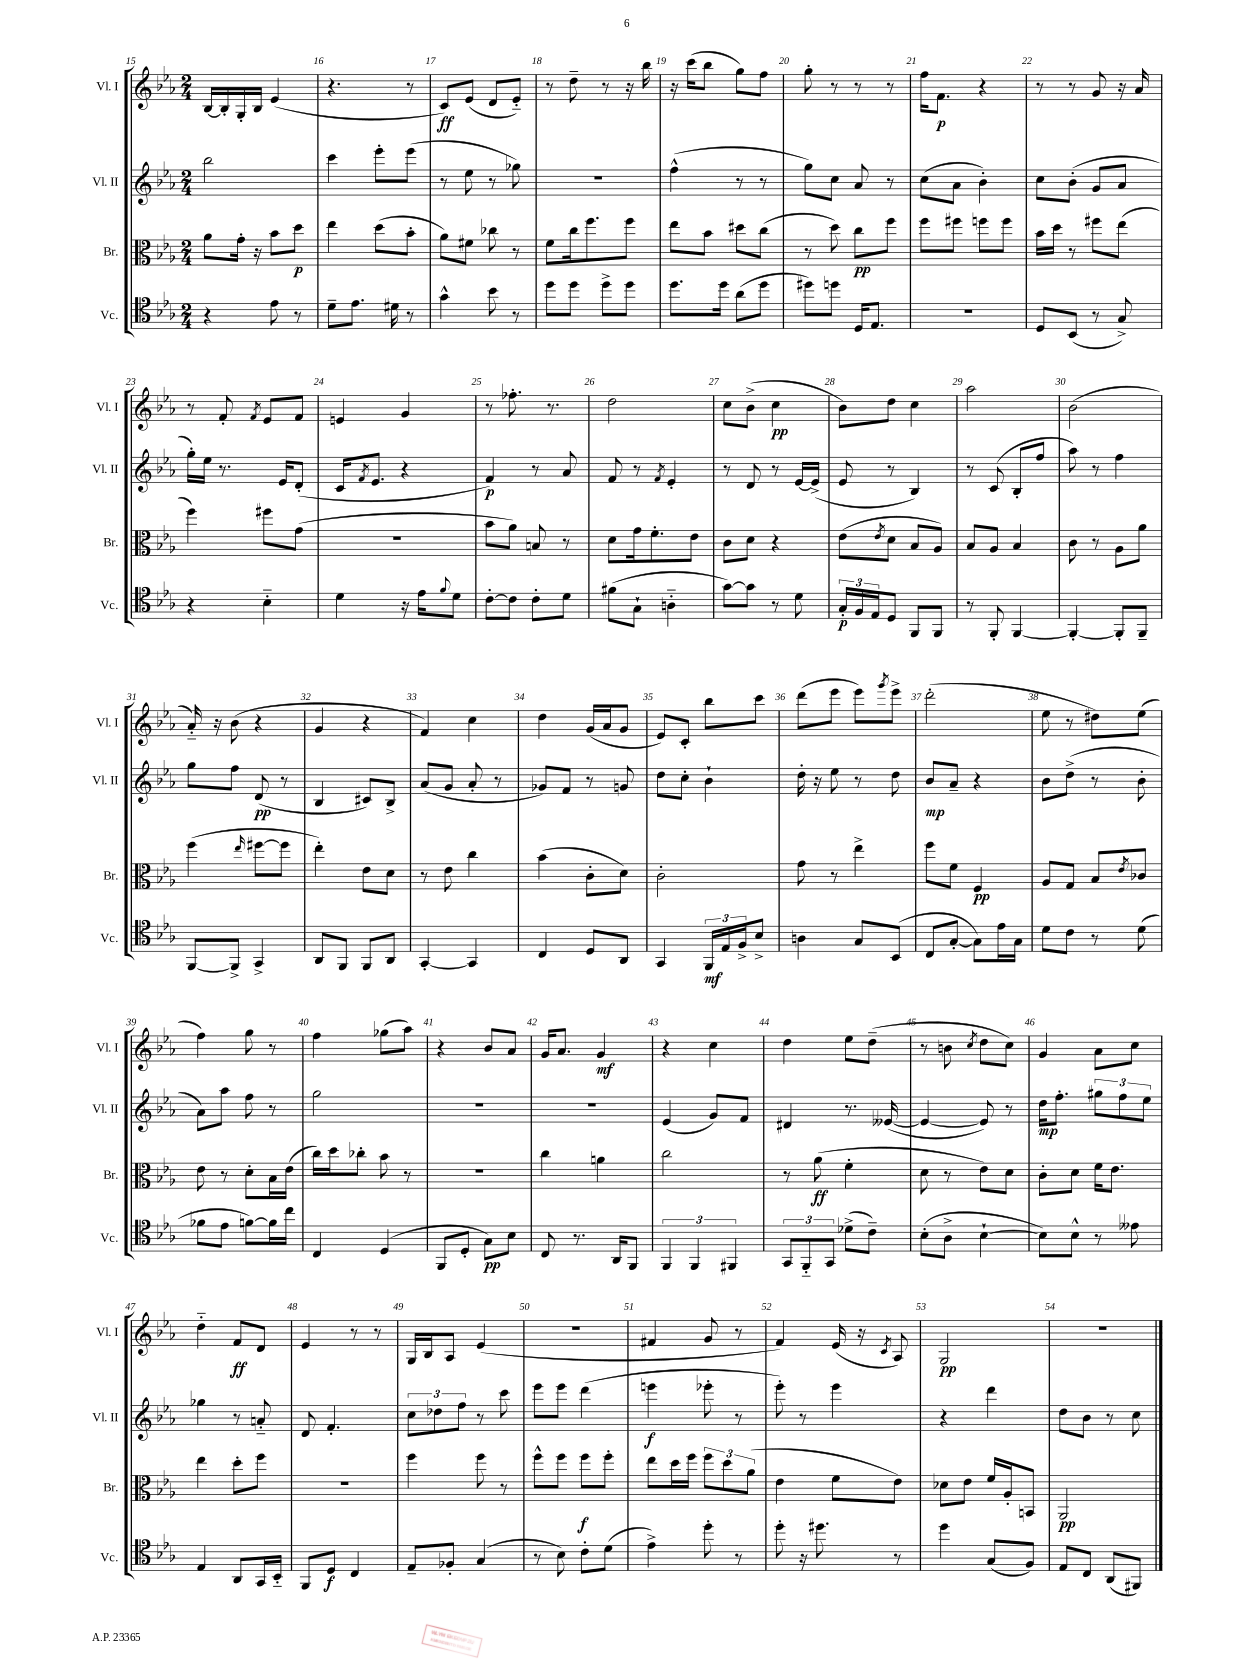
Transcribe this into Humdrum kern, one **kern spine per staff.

**kern	**dynam	**kern	**dynam	**kern	**dynam	**kern	**dynam
*part4	*part4	*part3	*part3	*part2	*part2	*part1	*part1
*staff4	*staff4	*staff3	*staff3	*staff2	*staff2	*staff1	*staff1
*I"Vc.	*	*I"Br.	*	*I"Vl. II	*	*I"Vl. I	*
*I'Vc.	*	*I'Br.	*	*I'Vl. II	*	*I'Vl. I	*
*clefC4	*	*clefC3	*	*clefG2	*	*clefG2	*
*k[b-e-a-]	*	*k[b-e-a-]	*	*k[b-e-a-]	*	*k[b-e-a-]	*
*M2/4	*	*M2/4	*	*M2/4	*	*M2/4	*
=15	=15	=15	=15	=15	=15	=15	=15
4r	.	8a-\L	.	2bb-\	.	[16B-/LL	.
.	.	.	.	.	.	16B-'/]	.
.	.	16g'\Jk	.	.	.	16G'/	.
.	.	16r	.	.	.	16B-/JJ	.
8e-\	.	8b-\L	.	.	.	(4e-/	.
8r	.	8dd\J	p	.	.	.	.
=16	=16	=16	=16	=16	=16	=16	=16
8d~\L	.	4ee-\	.	4ccc\	.	4.r	.
8.e-\J	.	.	.	.	.	.	.
.	.	(8dd\L	.	8eee-'\L	.	.	.
16d#X\	.	.	.	.	.	.	.
8r	.	8b-'\J	.	(8eee-\J	.	8r	.
=17	=17	=17	=17	=17	=17	=17	=17
4g^^\	.	8a-\L)	.	8r	.	8c/L)	ff
.	.	8f#X\J	.	8ee-\	.	(8e-/J	.
8b-\	.	8cc-X\	.	8r	.	8d/L	.
8r	.	8r	.	8gg-X\)	.	8e-/J)	.
=18	=18	=18	=18	=18	=18	=18	=18
8dd\L	.	8f\L	.	2r	.	8r	.
8dd\J	.	16cc\k	.	.	.	8dd~\	.
.	.	8.ff\	.	.	.	.	.
8dd^\L	.	.	.	.	.	8r	.
8dd\J	.	8ff\J	.	.	.	16r	.
.	.	.	.	.	.	16bb-\	.
=19	=19	=19	=19	=19	=19	=19	=19
8.dd\L	.	8ee-\L	.	(4ff^^\	.	16r	.
.	.	.	.	.	.	(16ccc\KL	.
.	.	8b-\J	.	.	.	8bb-\J	.
16dd\Jk	.	.	.	.	.	.	.
(8a-\L	.	8dd#X\L	.	8r	.	8gg\L)	.
8dd\J	.	(8cc\J	.	8r	.	8ff\J	.
=20	=20	=20	=20	=20	=20	=20	=20
8dd#X\L)	.	8r	.	8gg\L)	.	8gg'\	.
8ddn\J	.	8dd\)	.	8cc\J	.	8r	.
16D/KL	.	8cc\L	pp	8a-/	.	8r	.
8.E-/J	.	.	.	.	.	.	.
.	.	8ff\J	.	8r	.	8r	.
=21	=21	=21	=21	=21	=21	=21	=21
2r	.	8ff\L	.	(8cc\L	.	16ff\KL	.
.	.	.	.	.	.	8.f\J	p
.	.	8ff#X\J	.	8a-\J	.	.	.
.	.	8ffn\L	.	4b-'\)	.	4r	.
.	.	8ff\J	.	.	.	.	.
=22	=22	=22	=22	=22	=22	=22	=22
8D/L	.	16b-\LL	.	8cc\L	.	8r	.
.	.	16dd\JJ	.	.	.	.	.
(8BB-/J	.	8r	.	(8b-'\J	.	8r	.
8r	.	8ff#X\L	.	8g/L	.	8g/	.
8G^/)	.	(8ee-\J	.	8a-/J	.	16r	.
.	.	.	.	.	.	16a-/	.
!!LO:LB:g=z
=23	=23	=23	=23	=23	=23	=23	=23
4r	.	4ff\)	.	16gg'\LL)	.	8r	.
.	.	.	.	16ee-\JJ	.	.	.
.	.	.	.	8.r	.	8f'/	.
.	.	.	.	.	.	8qf/	.
4B-\	.	8ff#X\L	.	.	.	8e-/L	.
.	.	.	.	16e-/KL	.	.	.
.	.	(8g\J	.	(8d'/J	.	8f/J	.
=24	=24	=24	=24	=24	=24	=24	=24
4d\	.	2r	.	16c/KL	.	4en/	.
.	.	.	.	8qf/	.	.	.
.	.	.	.	8.e-/J	.	.	.
16r	.	.	.	4r	.	4g/	.
16e-\KL	.	.	.	.	.	.	.
8qqf/	.	.	.	.	.	.	.
8d\J	.	.	.	.	.	.	.
=25	=25	=25	=25	=25	=25	=25	=25
[8c'\L	.	8b-\L	.	4f/)	p	8r	.
8c\J]	.	8a-\J)	.	.	.	8.ff-X'\	.
8c'\L	.	8Bn/	.	8r	.	.	.
.	.	.	.	.	.	8.r	.
8d\J	.	8r	.	8a-/	.	.	.
=26	=26	=26	=26	=26	=26	=26	=26
(8f#X\L	.	8d\L	.	8f/	.	2dd\	.
8G`\J	.	16g\k	.	8r	.	.	.
.	.	8.f'\	.	.	.	.	.
.	.	.	.	8qf/	.	.	.
4An\	.	.	.	4e-'/	.	.	.
.	.	8e-\J	.	.	.	.	.
=27	=27	=27	=27	=27	=27	=27	=27
[8g\L)	.	8c\L	.	8r	.	8cc\L	.
8g\J]	.	8d\J	.	8d/	.	(8b-^\J	.
8r	.	4r	.	8r	.	4cc\	pp
8d\	.	.	.	[16e-/LL	.	.	.
.	.	.	.	(16e-^/JJ]	.	.	.
=28	=28	=28	=28	=28	=28	=28	=28
24G'/LL	p	(8e-\L	.	8e-/	.	8b-\L)	.
24F/	.	.	.	.	.	.	.
24E-/J	.	.	.	.	.	.	.
.	.	8qe-/	.	.	.	.	.
8D/J	.	8d\J	.	8r	.	8dd\J	.
8FF/L	.	8B-/L	.	4B-/)	.	4cc\	.
8FF/J	.	8A-/J)	.	.	.	.	.
=29	=29	=29	=29	=29	=29	=29	=29
8r	.	8B-/L	.	8r	.	2aa-\	.
8FF'/	.	8A-/J	.	(8c/	.	.	.
[4FF/	.	4B-/	.	8B-'/L	.	.	.
.	.	.	.	8ff/J	.	.	.
=30	=30	=30	=30	=30	=30	=30	=30
4FF'/_	.	8c\	.	8aa-\)	.	(2b-\	.
.	.	8r	.	8r	.	.	.
8FF'/L]	.	8A-\L	.	4ff\	.	.	.
8FF~/J	.	8a-\J	.	.	.	.	.
!!LO:LB:g=z
=31	=31	=31	=31	=31	=31	=31	=31
[8FF/L	.	(4ff\	.	8gg\L	.	16a-/)	.
.	.	.	.	.	.	16r	.
8FF^/J]	.	.	.	8ff\J	.	(8b-\	.
.	.	16qqee-/	.	.	.	.	.
4GG^/	.	[8ff#X\L	.	(8d/	pp	4r	.
.	.	8ff#\J]	.	8r	.	.	.
=32	=32	=32	=32	=32	=32	=32	=32
8AA-/L	.	4ee-'\)	.	4B-/	.	4g/	.
8FF/J	.	.	.	.	.	.	.
8FF/L	.	8e-\L	.	8c#X/L)	.	4r	.
8AA-/J	.	8d\J	.	8B-^/J	.	.	.
=33	=33	=33	=33	=33	=33	=33	=33
[4GG'/	.	8r	.	(8a-/L	.	4f/)	.
.	.	8e-\	.	8g/J	.	.	.
4GG/]	.	4cc\	.	8a-'/	.	4cc\	.
.	.	.	.	8r	.	.	.
=34	=34	=34	=34	=34	=34	=34	=34
4C/	.	(4b-\	.	8g-X/L)	.	4dd\	.
.	.	.	.	8f/J	.	.	.
8D/L	.	8c'\L	.	8r	.	(16g/LL	.
.	.	.	.	.	.	16a-/J	.
8AA-/J	.	8d\J)	.	8gn/	.	8g/J	.
=35	=35	=35	=35	=35	=35	=35	=35
4GG/	.	2c'\	.	8dd\L	.	8e-/L)	.
.	.	.	.	8cc'\J	.	8c'/J	.
24FF/LL	mf	.	.	4b-`\	.	8bb-\L	.
24E-/	.	.	.	.	.	.	.
24F^/J	.	.	.	.	.	.	.
8B-^/J	.	.	.	.	.	8ccc\J	.
=36	=36	=36	=36	=36	=36	=36	=36
4An\	.	8g\	.	16dd'\	.	(8ddd\L	.
.	.	.	.	16r	.	.	.
.	.	8r	.	8ee-\	.	8eee-\J	.
8G/L	.	4ee-^\	.	8r	.	8eee-\L)	.
.	.	.	.	.	.	8qggg/	.
(8BB-/J	.	.	.	8dd\	.	8eee-^\J	.
=37	=37	=37	=37	=37	=37	=37	=37
8C/L	.	8ff\L	.	8b-/L	mp	(2ddd'\	.
[8G'/J	.	8f\J	.	8a-~/J	.	.	.
8G\L])	.	4F/	pp	4r	.	.	.
16e-\L	.	.	.	.	.	.	.
16G\JJ	.	.	.	.	.	.	.
=38	=38	=38	=38	=38	=38	=38	=38
8d\L	.	8A-/L	.	8b-\L	.	8ee-\	.
8c\J	.	8G/J	.	(8dd^\J	.	8r	.
8r	.	8B-/L	.	8r	.	8dd#X\L)	.
.	.	8qe-/	.	.	.	.	.
(8d\	.	8c-X/J	.	8b-'\	.	(8ee-\J	.
!!LO:LB:g=z
=39	=39	=39	=39	=39	=39	=39	=39
8f-X\L	.	8e-\	.	8a-\L)	.	4ff\)	.
8e-\J	.	8r	.	8aa-\J	.	.	.
[8fn\L)	.	8d'\L	.	8ff\	.	8gg\	.
16f\L]	.	16B-\L	.	8r	.	8r	.
16cc\JJ	.	(16e-\JJ	.	.	.	.	.
=40	=40	=40	=40	=40	=40	=40	=40
4C/	.	16cc\LL)	.	2gg\	.	4ff\	.
.	.	16dd\J	.	.	.	.	.
.	.	8cc-X'\J	.	.	.	.	.
(4D/	.	8b-\	.	.	.	(8gg-X\L	.
.	.	8r	.	.	.	8aa-\J)	.
=41	=41	=41	=41	=41	=41	=41	=41
8FF/L	.	2r	.	2r	.	4r	.
8D'/J	.	.	.	.	.	.	.
8G\L)	pp	.	.	.	.	8b-/L	.
8B-\J	.	.	.	.	.	8a-/J	.
=42	=42	=42	=42	=42	=42	=42	=42
8C/	.	4cc\	.	2r	.	16g/KL	.
.	.	.	.	.	.	8.a-/J	.
8.r	.	.	.	.	.	.	.
.	.	4an\	.	.	.	4g/	mf
16AA-/KL	.	.	.	.	.	.	.
8FF/J	.	.	.	.	.	.	.
=43	=43	=43	=43	=43	=43	=43	=43
6FF/	.	2cc\	.	(4e-/	.	4r	.
6FF/	.	.	.	.	.	.	.
.	.	.	.	8g/L)	.	4cc\	.
6FF#X/	.	.	.	.	.	.	.
.	.	.	.	8f/J	.	.	.
=44	=44	=44	=44	=44	=44	=44	=44
12GG/L	.	8r	.	4d#X/	.	4dd\	.
12FF/	.	.	.	.	.	.	.
.	.	(8a-\	ff	.	.	.	.
12GG/J	.	.	.	.	.	.	.
(8d-X^\L	.	4f'\	.	8.r	.	8ee-\L	.
8c~\J)	.	.	.	.	.	(8dd~\J	.
.	.	.	.	([16e--X/	.	.	.
=45	=45	=45	=45	=45	=45	=45	=45
(8B-'\L	.	8d\	.	4e--/_	.	8r	.
8A-^\J	.	8r	.	.	.	8bn\	.
.	.	.	.	.	.	8qcc/	.
[4B-`\	.	8e-\L)	.	8e--/])	.	8dd\L	.
.	.	8d\J	.	8r	.	8cc\J)	.
=46	=46	=46	=46	=46	=46	=46	=46
8B-\L])	.	8c'\L	.	16dd\KL	mp	4g/	.
.	.	.	.	8.ff'\J	.	.	.
8B-^^\J	.	8d\J	.	.	.	.	.
8r	.	16f\KL	.	12gg#X\L	.	8a-\L	.
.	.	8.e-\J	.	.	.	.	.
.	.	.	.	12ff\	.	.	.
8e--X\	.	.	.	.	.	8cc\J	.
.	.	.	.	12ee-\J	.	.	.
!!LO:LB:g=z
=47	=47	=47	=47	=47	=47	=47	=47
4E-/	.	4ee-\	.	4gg-X\	.	4dd\	.
8AA-/L	.	8dd'\L	.	8r	.	8f/L	ff
16GG/L	.	8ff\J	.	8an/	.	8d/J	.
16BB-/JJ	.	.	.	.	.	.	.
=48	=48	=48	=48	=48	=48	=48	=48
8FF/L	.	2r	.	8d/	.	4e-/	.
8D/J	f	.	.	4.f'/	.	.	.
4C/	.	.	.	.	.	8r	.
.	.	.	.	.	.	8r	.
=49	=49	=49	=49	=49	=49	=49	=49
8E-~/L	.	4ff\	.	12cc\L	.	16G/LL	.
.	.	.	.	.	.	16B-/J	.
.	.	.	.	12dd-X\	.	.	.
8F-X'/J	.	.	.	.	.	8A-/J	.
.	.	.	.	12ff\J	.	.	.
(4G/	.	8ff\	.	8r	.	(4e-/	.
.	.	8r	.	8ccc\	.	.	.
=50	=50	=50	=50	=50	=50	=50	=50
8r	.	8ff^^\L	.	8eee-\L	.	2r	.
8B-\)	.	8ff\J	.	8eee-\J	.	.	.
8c'\L	.	8ff\L	f	(4ddd\	.	.	.
(8d\J	.	8ff'\J	.	.	.	.	.
=51	=51	=51	=51	=51	=51	=51	=51
4e-^\)	.	8ee-\L	.	4eeen\	f	4f#X/	.
.	.	16dd\L	.	.	.	.	.
.	.	16ff\JJ	.	.	.	.	.
8dd'\	.	12ff\L	.	8eee-X'\	.	8g/	.
.	.	12dd\	.	.	.	.	.
8r	.	.	.	8r	.	8r	.
.	.	(12a-\J	.	.	.	.	.
=52	=52	=52	=52	=52	=52	=52	=52
8dd'\	.	4e-\	.	8eee-'\)	.	4f/)	.
16r	.	.	.	8r	.	.	.
8.dd#X\	.	.	.	.	.	.	.
.	.	8f\L	.	4eee-\	.	(16e-/	.
.	.	.	.	.	.	16r	.
.	.	.	.	.	.	8qc/	.
8r	.	8e-\J)	.	.	.	8A-/)	.
=53	=53	=53	=53	=53	=53	=53	=53
4dd\	.	8d-X\L	.	4r	.	2G/	pp
.	.	8e-\J	.	.	.	.	.
(8G/L	.	16f/LL	.	4ddd\	.	.	.
.	.	16A-'/J	.	.	.	.	.
8F/J)	.	8BBn/J	.	.	.	.	.
=54	=54	=54	=54	=54	=54	=54	=54
8E-/L	.	2AA-/	pp	8dd\L	.	2r	.
8C/J	.	.	.	8b-\J	.	.	.
(8AA-/L	.	.	.	8r	.	.	.
8FF#X/J)	.	.	.	8cc\	.	.	.
==	==	==	==	==	==	==	==
*-	*-	*-	*-	*-	*-	*-	*-
